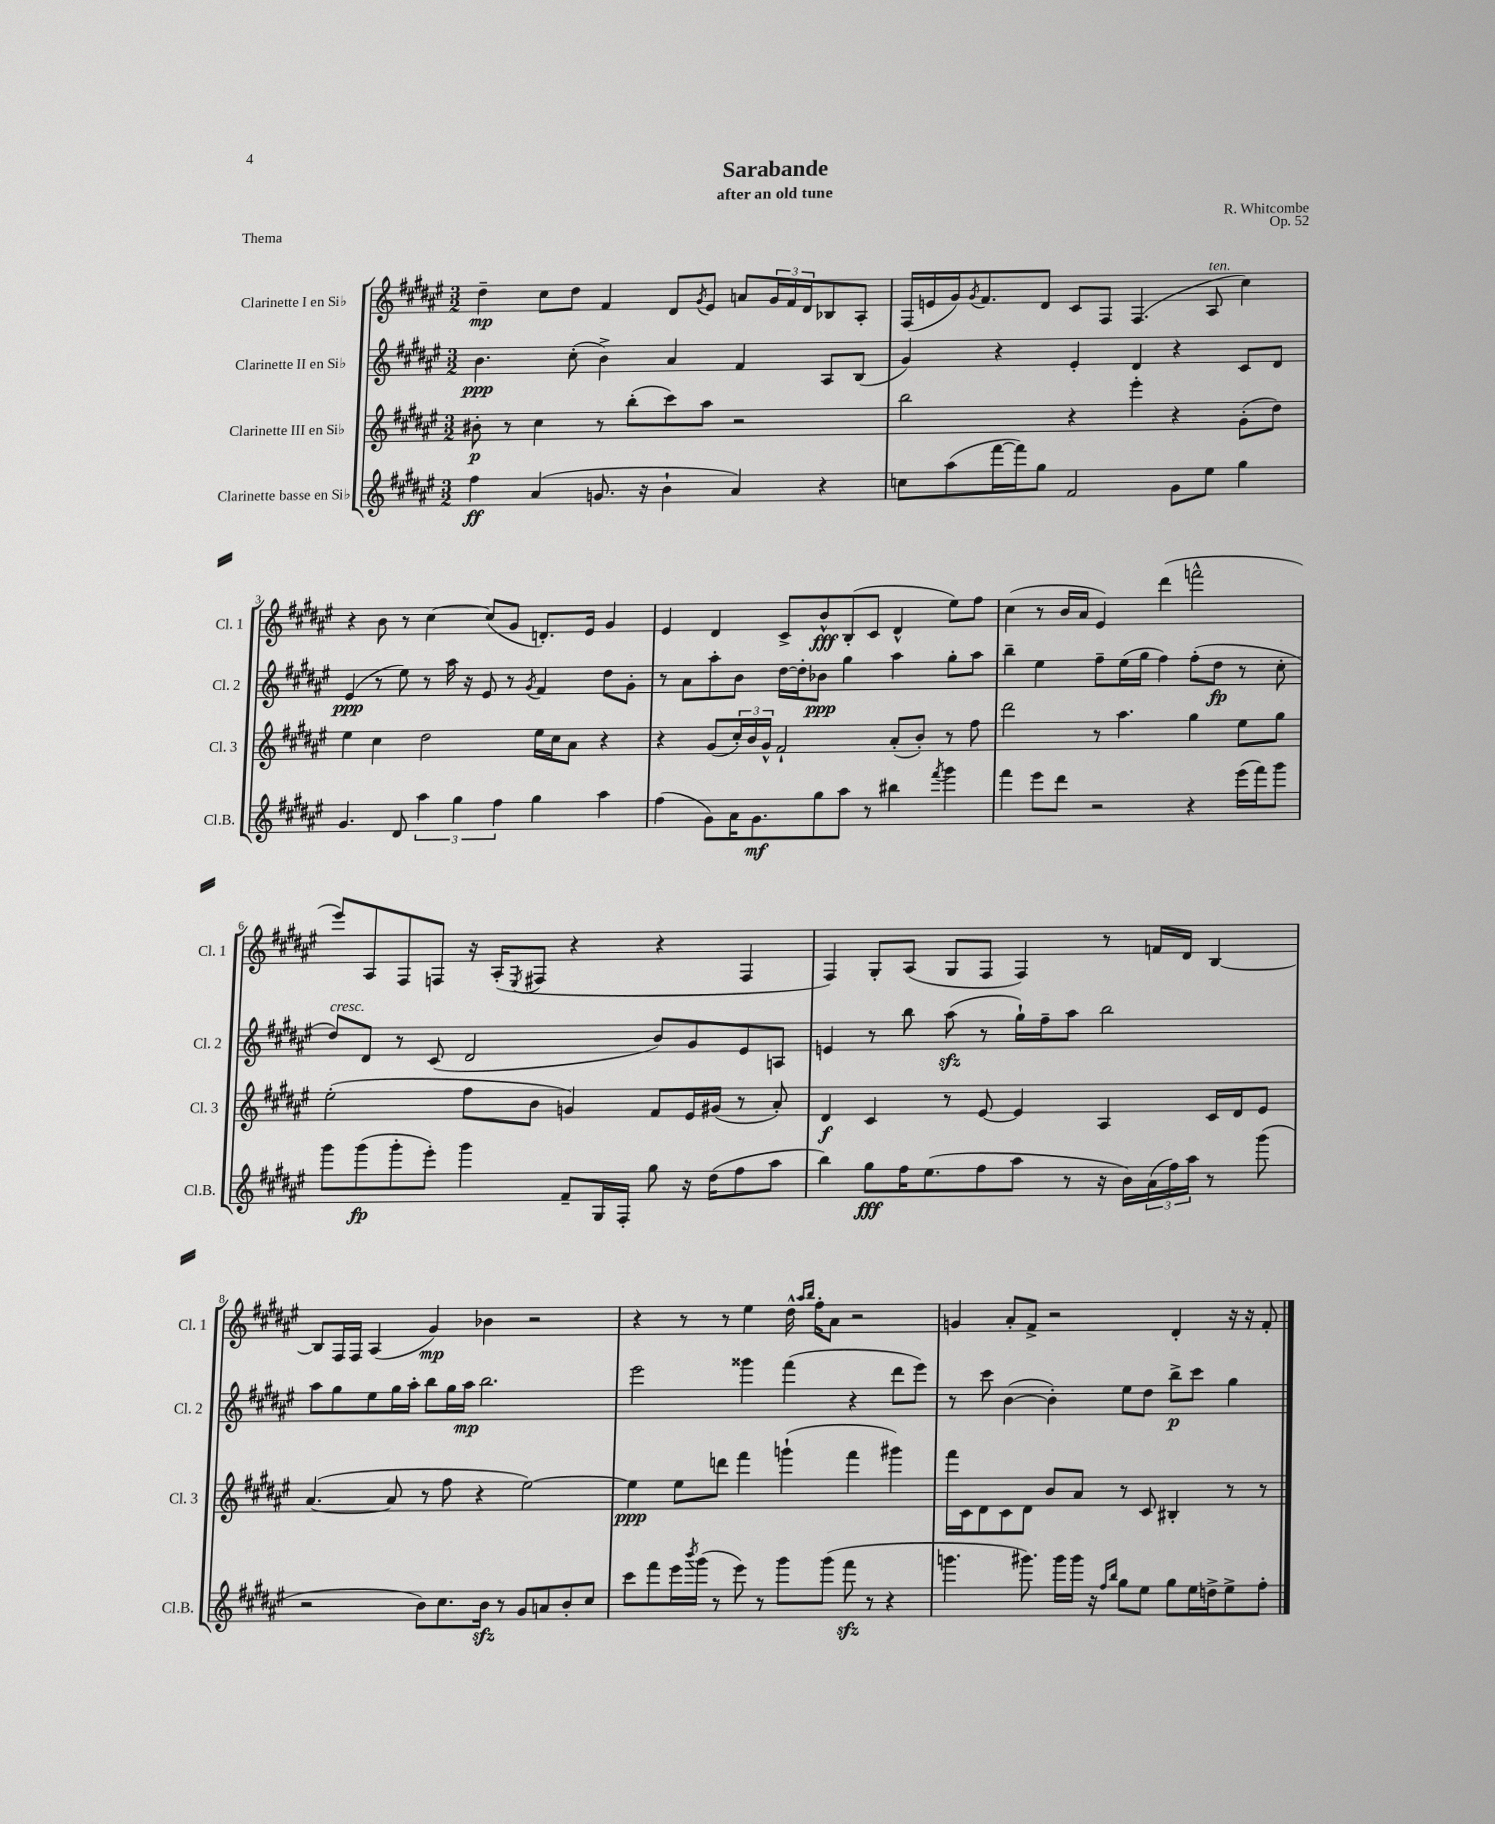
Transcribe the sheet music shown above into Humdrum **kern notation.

**kern	**kern	**kern	**kern
*staff4	*staff3	*staff2	*staff1
*clefG2	*clefG2	*clefG2	*clefG2
*k[f#c#g#d#a#e#]	*k[f#c#g#d#a#e#]	*k[f#c#g#d#a#e#]	*k[f#c#g#d#a#e#]
*M3/2	*M3/2	*M3/2	*M3/2
4ff#	8b#'	4.b	4dd#~
.	8r	.	.
(4a#	4cc#	.	8cc#
.	.	(8cc#'	8dd#
8.g	8r	4b^)	4f#
.	(8bb'	.	.
16r	.	.	.
4b`	8ccc#)	4a#	8d#
.	.	.	8qg#
.	8aa#	.	8e#
4a#)	2r	4f#	8a
.	.	.	24g#
.	.	.	24f#
.	.	.	24d#
4r	.	8A#	8B-
.	.	(8B	8A#'
=	=	=	=
8cc	2bb	4g#)	(16F#
.	.	.	16e
(8aa#	.	.	16g#)
.	.	.	8qg#
.	.	.	8.f#
[16fff#	.	4r	.
16fff#])	.	.	.
8gg#	.	.	8d#
2f#	4r	4e#'	8c#
.	.	.	8F#
.	4eee#'	4d#	(4.F#
8g#	4r	4r	.
8ee#	.	.	8A#
4gg#	(8g#'	8c#	4cc#)
.	8dd#)	8d#	.
=	=	=	=
4.g#	4ee#	(4e#	4r
.	4cc#	8r	8b
8d#	.	8ee#)	8r
6aa#	2dd#	8r	[4cc#
.	.	16aa#	.
6gg#	.	.	.
.	.	16r	.
.	.	8e#	(8cc#]
6ff#	.	.	.
.	.	8r	8g#
.	.	8qg#	.
4gg#	16ee#	4f#	8.d')
.	16cc#	.	.
.	8a#	.	.
.	.	.	16e#
4aa#	4r	8dd#	4g#
.	.	8g#'	.
=	=	=	=
(4ff#	4r	8r	4e#
.	.	8a#	.
8g#)	(8g#	8aa#'	4d#
16a#	24cc#')	8b	.
.	24b	.	.
8.g#	.	.	.
.	24g#^^	.	.
.	2f#`	[16dd#	8c#^
.	.	16dd#']	.
8gg#	.	8b-	8b^^
8aa#	.	4gg#	(8B'
8r	.	.	8c#
4bb#	(8a#'	4aa#	4d#^^
.	8b')	.	.
8qfff#	.	.	.
4ggg#	8r	8gg#'	8ee#)
.	8ff#	8aa#	8ff#
=	=	=	=
4fff#	2ddd#	4bb~	(4cc#
8eee#	.	4ee#	8r
8ddd#	.	.	16b
.	.	.	16a#
2r	8r	8ff#~	4e#)
.	4.aa#	(16ee#	.
.	.	16gg#	.
.	.	4ff#)	(4ddd#
4r	4gg#	(8ff#'	2fff^^
.	.	8dd#	.
(16eee#	8ee#	8r	.
16fff#)	.	.	.
8ggg#	8gg#	8cc#'	.
=	=	=	=
8ggg#	(2ee#'	8dd#)	8eee#)
(8ggg#	.	8d#	8A#
8ggg#'	.	8r	8F#
8eee#')	.	(8c#	8F
4ggg#	8ff#	2d#	16r
.	.	.	(16A#'
.	.	.	8qE#
.	8b	.	8F#
8f#~	4g)	.	4r
16G#	.	.	.
16F#'	.	.	.
8gg#	8f#	8b)	4r
16r	16e#	8g#	.
(16dd#	(16g#	.	.
8ff#	8r	8e#	4F#
8aa#	8a#')	8A	.
=	=	=	=
4bb)	4d#	4e	4F#)
8gg#	4c#	8r	8G#'
16ff#	.	8bb	(8A#
(8.ee#	.	.	.
.	8r	(8aa#	8G#
8ff#	[8e#	8r	8F#
8aa#	4e#]	16gg#`)	4F#)
.	.	16ff#~	.
8r	.	8aa#	.
16r	4A#	2bb	8r
16b)	.	.	.
(24a#	.	.	16f
24ff#)	.	.	.
.	.	.	16d#
24aa#	.	.	.
8r	16c#	.	[4B
.	16d#	.	.
(8ggg#	8e#	.	.
=	=	=	=
2r	([4.a#	8aa#	8B]
.	.	8gg#	16F#
.	.	.	16F#
.	.	8ee#	(4A#
.	8a#]	16gg#	.
.	.	16aa#'	.
8b)	8r	8bb	4g#)
8.cc#	8ff#	16gg#	.
.	.	16aa#	.
.	4r	2.bb	4b-
16b	.	.	.
8r	.	.	.
8g#	[2ee#)	.	2r
8a	.	.	.
8b'	.	.	.
8cc#	.	.	.
=	=	=	=
8ccc#	4ee#]	2eee#	4r
8fff#	.	.	.
16eee#	8ee#	.	8r
8qbbb	.	.	.
(16ggg#	.	.	.
8r	8ddd	.	8r
8eee#)	4fff#	4ggg##	4ee#
8r	.	.	.
8ggg#	(4ggg`	(4fff#	16dd#^^
.	.	.	16qqaa#
.	.	.	16qqbb
.	.	.	16ff#'
(8ggg#	.	.	8a#
8fff#	4fff#	4r	2r
8r	.	.	.
4r	4ggg#)	8ddd#	.
.	.	8eee#)	.
=	=	=	=
4.ggg	16fff#	8r	4g
.	16c#	.	.
.	8d#	8ccc#	.
.	8c#	([4b	8a#'
8.ggg#)	8d#	.	8f#^
.	8b	4b'])	2r
16ggg#	.	.	.
16ggg#	8a#	.	.
16r	.	.	.
16qqff#	.	.	.
16qqbb	.	.	.
8gg#	8r	8ee#	.
8ee#	8c#	8dd#	.
8gg#	4B#'	8bb^	4d#'
16ee#	.	8ccc#	.
16dd^	.	.	.
8ee#^	8r	4gg#	16r
.	.	.	16r
8ff#'	8r	.	8f#'
==	==	==	==
*-	*-	*-	*-
